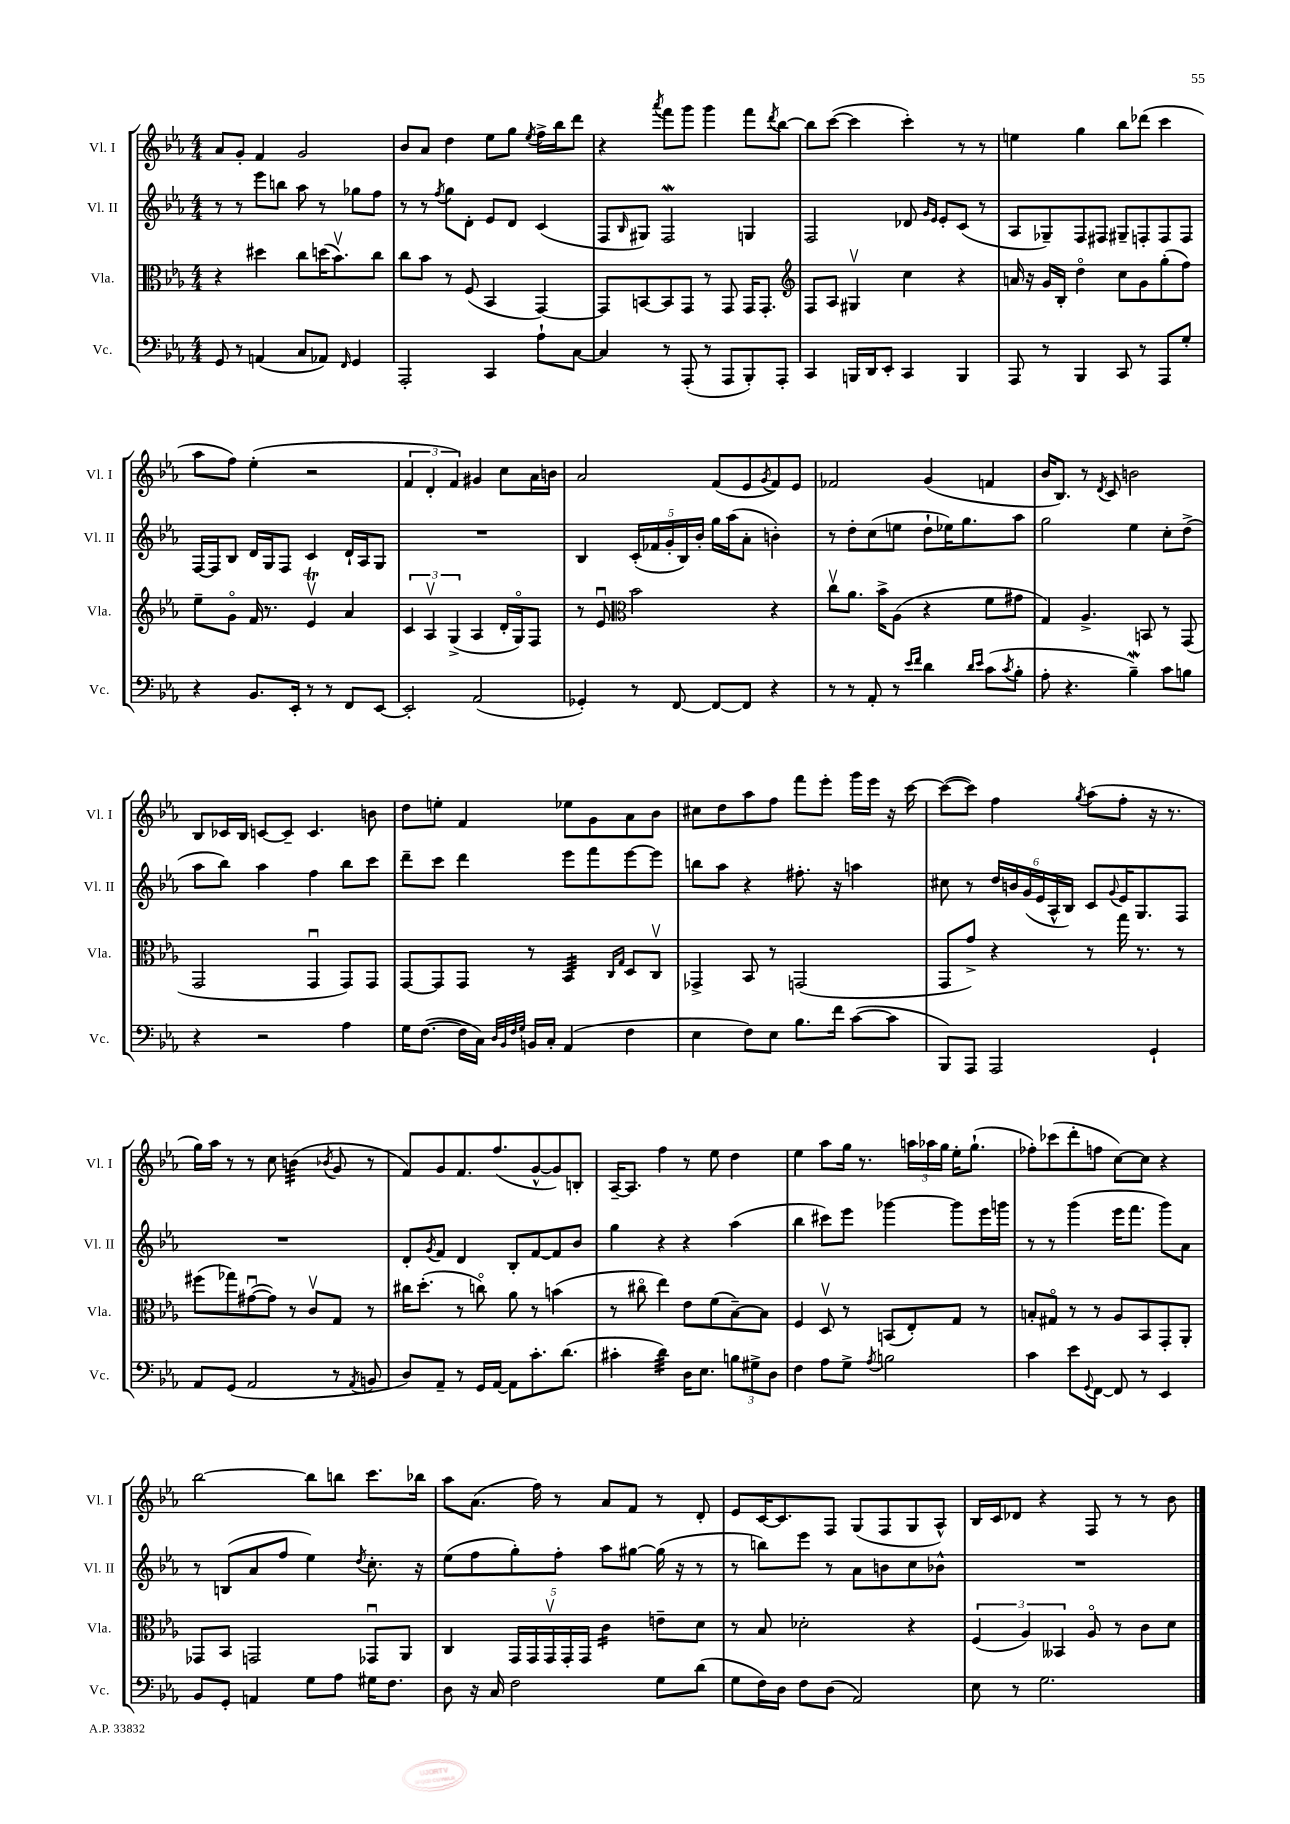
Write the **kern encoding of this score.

**kern	**kern	**kern	**kern
*staff4	*staff3	*staff2	*staff1
*clefF4	*clefC3	*clefG2	*clefG2
*k[b-e-a-]	*k[b-e-a-]	*k[b-e-a-]	*k[b-e-a-]
*M4/4	*M4/4	*M4/4	*M4/4
8GG	4r	8r	8a-
8r	.	8r	8g'
(4AA	4dd#	8eee-	4f
.	.	8bb	.
8C	8cc	8aa-	2g
8AA-)	(16dd	8r	.
.	8.b-v)	.	.
16qqFF	.	.	.
4GG	.	8gg-	.
.	8cc	8ff	.
=	=	=	=
2AAA-'	8cc	8r	8b-
.	8b-	8r	8a-
.	.	8qff	.
.	8r	8gg	4dd
.	(8F	8d'	.
4CC	4BB-	8e-	8ee-
.	.	8d	8gg
.	.	.	8qee-
8A-`	[4GG)	(4c	16ff^
.	.	.	16bb-
[8C	.	.	8ddd
=	=	=	=
4C]	8GG]	8F	4r
.	.	16qqB-	.
.	[8BB	8G#)	.
.	.	.	8qaaa-
8r	8BB]	2F	8fff
(8AAA-'	8GG	.	8ggg
8r	8r	.	4ggg
8AAA-	8GG	.	.
8BBB-')	16GG	4G	8fff
.	8.GG'	.	.
.	.	.	8qddd
8AAA-'	.	.	[8bb-
=	=	=	=
*	*clefG2	*	*
4CC	8F	2F	8bb-]
.	8A-	.	([8ccc
16BBB	4G#v	.	4ccc]
16DD	.	.	.
8EE-'	.	.	.
4CC	4cc	8d-	4ccc')
.	.	16qqg	.
.	.	16qqe-	.
.	.	8e-'	.
4BBB	4r	(8c	8r
.	.	8r	8r
=	=	=	=
8AAA-	16a	8A-	4ee
.	16r	.	.
8r	16g	8G-~)	.
.	16B-'	.	.
4BBB-	4ddo	8F	4gg
.	.	8F#	.
8CC	8cc	8G#~	8bb-
8r	8g	8F'	(8ddd-
8AAA-	(8gg'	8F	4ccc
8G'	8ff)	8F	.
=	=	=	=
4r	8ee-~	[16F	8aa-
.	.	16F]	.
.	8go	8B-	8ff)
8.BB-	16f	16d	(4ee-'
.	8.r	16G	.
.	.	8F	.
16EE-'	.	.	.
8r	4e-v	4c	2r
8r	.	.	.
8FF	4a-	16d`	.
.	.	16A-	.
[8EE-	.	8G	.
=	=	=	=
2EE-']	6c	1r	6f
.	6A-v	.	6d'
.	(6G^	.	6f)
(2AA-	4A-	.	4g#
.	16d'	.	8cc
.	16Go)	.	.
.	8F	.	16a-
.	.	.	16b
=	=	=	=
4GG-')	8r	4B-	2a-
.	8e-u	.	.
*	*clefC3	*	*
8r	2b-	(20c'	.
.	.	20f-	.
.	.	20g'	.
[8FF	.	.	.
.	.	20B-)	.
.	.	20b-'	.
8FF_	.	16gg	(8f
.	.	(16aa-	.
8FF]	.	8a-'	8e-
.	.	.	8qg
4r	4r	4b')	8f)
.	.	.	8e-
=	=	=	=
8r	8ccv	8r	2f-
8r	8.a-	8dd'	.
8AA-'	.	(8cc	.
.	16b-^	.	.
8r	(8A-	8ee	.
16qqe-	.	.	.
16qqf	.	.	.
4d	4r	8dd`	(4g
.	.	16ee-)	.
.	.	8.gg	.
16qqd	.	.	.
16qqe-	.	.	.
(8c	8f	.	4f
8qc	.	.	.
8B-'	8g#	8aa-	.
=	=	=	=
8A-'	4G)	2gg	16b-
.	.	.	8.B-)
4.r	.	.	.
.	4.A-^	.	8r
.	.	.	8qd
.	.	.	8c
4B-~)	.	4ee-	2b
.	8BB	.	.
8c	8r	8cc'	.
8B	(8GG	(8dd^	.
=	=	=	=
4r	2GG	8aa-	8B-
.	.	8bb-)	16c-
.	.	.	16B-
2r	.	4aa-	[8c
.	.	.	8c~]
.	4GGu	4ff	4.c
4A-	8GG)	8bb-	.
.	8GG	8ccc	8b
=	=	=	=
16G	[8GG	8ddd~	8dd
([8.F	.	.	.
.	8GG]	8ccc	8ee'
16F]	8GG	4ddd	4f
16C)	.	.	.
32qqD	.	.	.
32qqBB-	.	.	.
32qqF	.	.	.
32qqG	.	.	.
16BB	8r	.	.
16C'	.	.	.
(4AA-	4BB-	8eee-	8ee-
.	.	8fff	8g
.	16qqC	.	.
.	16qqG	.	.
4F	8D	[8eee-	8a-
.	8Cv	8eee-]	8b-
=	=	=	=
4E-	4GG-^	8bb	8cc#
.	.	8aa-	8dd
8F)	8BB-	4r	8aa-
8E-	8r	.	8ff
8.B-	(2GG	8.ff#'	8fff
.	.	.	8eee-'
16f	.	16r	.
([8c	.	4aa	16ggg
.	.	.	16eee-
8c]	.	.	16r
.	.	.	[16ccc
=	=	=	=
8BBB-)	8GG	8cc#	(8ccc_
8AAA-	8g^)	8r	8ccc])
2AAA-	4r	24dd	4ff
.	.	24b	.
.	.	(24g	.
.	.	24e-	.
.	.	24A-^^	.
.	.	24B-)	.
.	.	.	8qgg
.	8r	8c	(8aa-
.	.	8qqg	.
.	16gg	16e-	8ff'
.	8.r	8.G	.
4GG`	.	.	16r
.	.	.	8.r
.	8r	8F	.
=	=	=	=
8AA-	(8ff#	1r	16gg)
.	.	.	16aa-
(8GG	8gg-)	.	8r
2AA-	([8g#u	.	8r
.	8g#])	.	8cc
.	8r	.	(4b
.	8cv	.	.
.	.	.	8qb-
8r	8G	.	8g
8qAA-	.	.	.
8BB	8r	.	8r
=	=	=	=
8D)	16cc#	8d'	8f)
.	(8.dd'	.	.
.	.	8qg	.
8AA-~	.	8f	8g
8r	8r	4d	8.f
16GG	8cco)	.	.
[16AA-	.	.	(8.ff
8AA-]	8a-	8B-'	.
8.c'	8r	[8f	[8g^^
.	(4b	8f]	8g])
(8.d	.	.	.
.	.	8b-	8B'
=	=	=	=
4c#'	8r	4gg	[16A-~
.	.	.	8.A-]
.	8cc#o	.	.
4d)	4ee-)	4r	4ff
16D	8e-	4r	8r
8.E-	.	.	.
.	(8f	.	8ee-
12B	[8B-~)	(4aa-	4dd
12G#^	.	.	.
.	8B-]	.	.
12D	.	.	.
=	=	=	=
4F	4F	4bb-	4ee-
8A-	8Dv	8ccc#)	8aa-
8G^	8r	8eee-	16gg
.	.	.	8.r
8qA-	.	.	.
2B	(8BB	[4ggg-	.
.	8E-')	.	24aa
.	.	.	24aa-
.	.	.	24gg
.	8G	8ggg-]	16ee-'
.	.	.	(8.gg`
.	8r	16eee-	.
.	.	16ggg	.
=	=	=	=
4c	8B'	8r	8ff-')
.	8G#o	8r	(8ccc-
8e-	8r	(4ggg	8ddd'
8qqGG	.	.	.
[8FF	8r	.	8ff
8FF]	8A-	16eee-	[8cc)
.	.	8.fff	.
8r	8BB-	.	8cc]
4EE-	8GG'	8ggg)	4r
.	8AA-'	8a-	.
=	=	=	=
8BB-	8GG-	8r	[2bb-
8GG'	8BB-	(8B	.
4AA	2GG	8a-	.
.	.	8ff	.
8G	.	4ee-)	8bb-]
8A-	.	.	8bb
.	.	8qdd	.
16G#	8GG-u	8.cc'	8.ccc
8.F	.	.	.
.	8AA-	.	.
.	.	16r	16bb-
=	=	=	=
8D	4C	(8ee-	8aa-
16r	.	8ff	(8.a-
16C	.	.	.
2F	20GG	8gg')	.
.	20GG	.	.
.	.	.	16ff)
.	20GGv	.	.
.	.	8ff'	8r
.	20GG'	.	.
.	20GG	.	.
.	4c	8aa-	8a-
.	.	[8gg#	8f
8G	8e~	(16gg#]	8r
.	.	16r	.
(8d	8d	8r	8d'
=	=	=	=
8G	8r	8r	8e-
16F)	8B-	8bb)	[16c
16D	.	.	8.c]
8F	2d-'	8eee-	.
(8D	.	8r	8F
2AA-)	.	8a-	(8G
.	.	8b	8F
.	4r	8cc	8G
.	.	8b-^^	8A-^^)
=	=	=	=
8E-	(6F	1r	16B-
.	.	.	16c
8r	.	.	8d-
.	6A-)	.	.
2.G	.	.	4r
.	6BB--	.	.
.	8A-o	.	8F
.	8r	.	8r
.	8c	.	8r
.	8d	.	8b-
==	==	==	==
*-	*-	*-	*-
